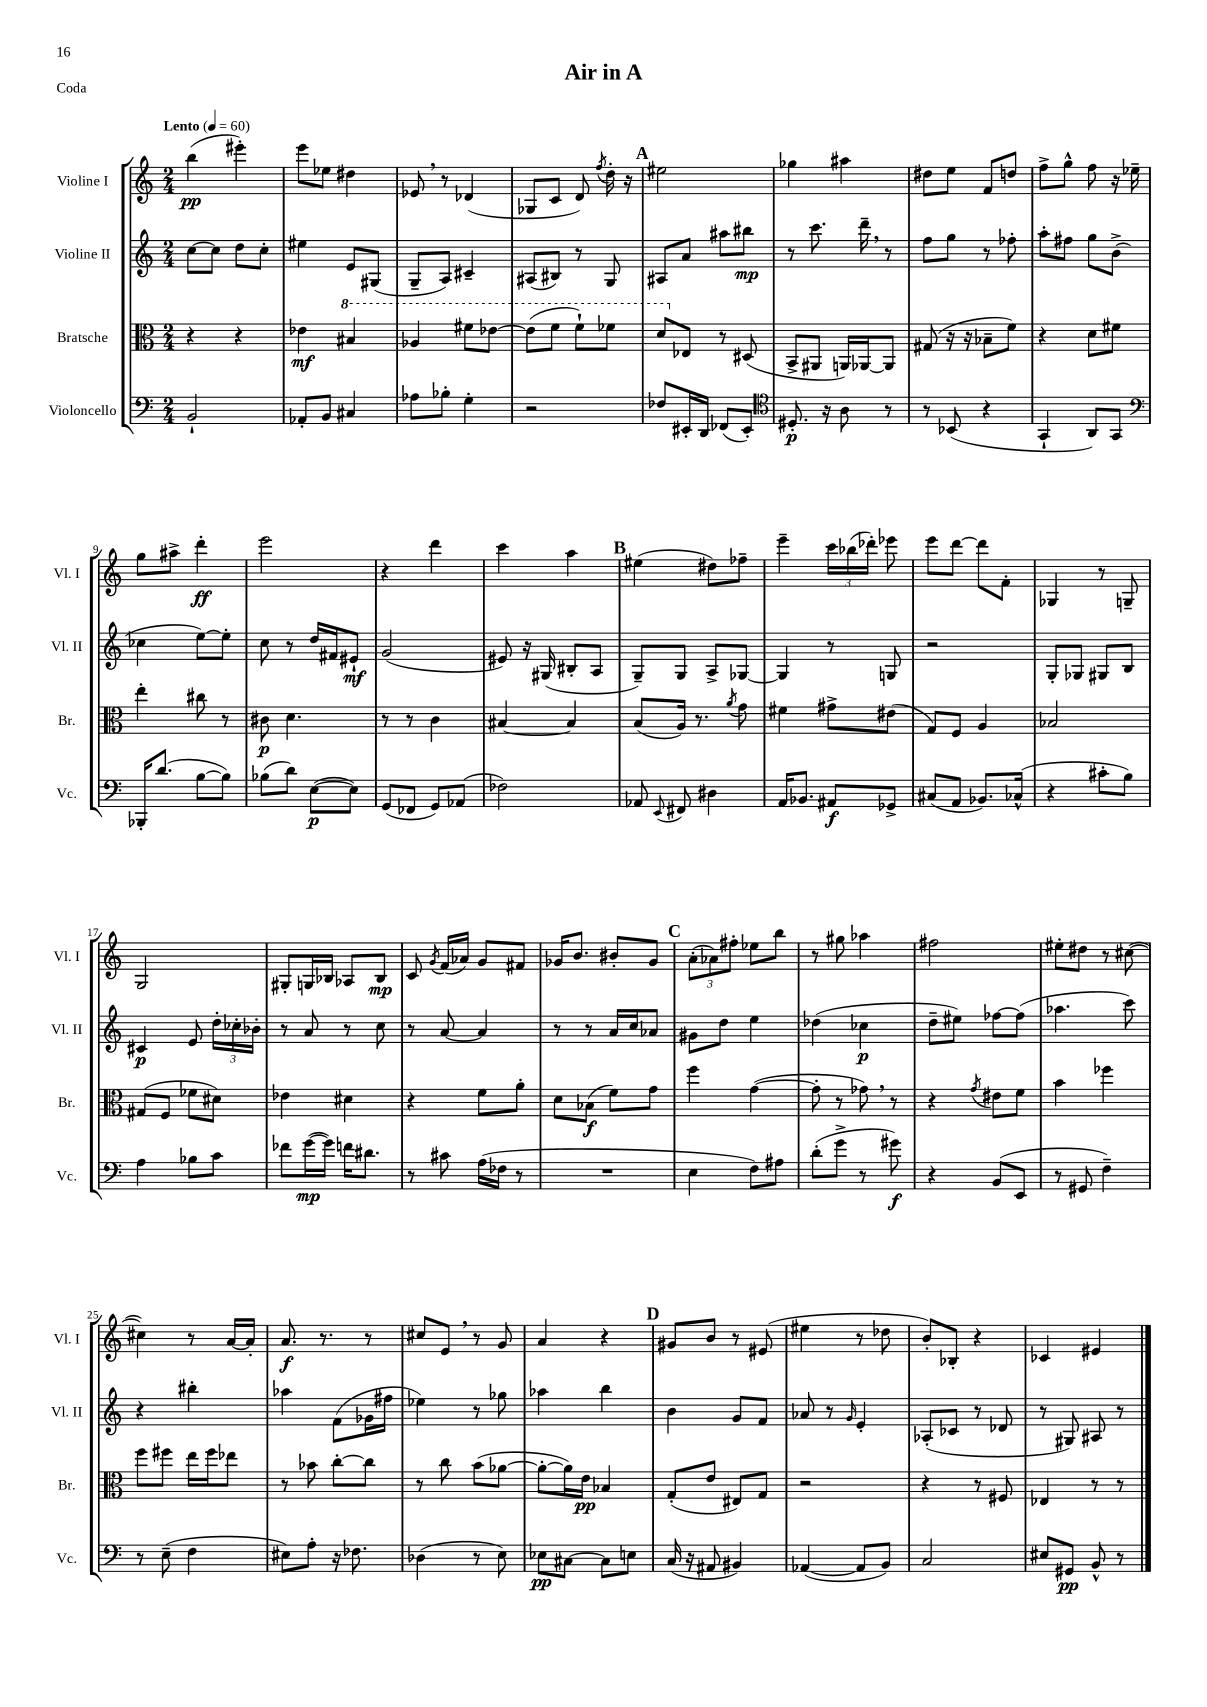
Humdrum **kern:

**kern	**kern	**kern	**kern
*staff4	*staff3	*staff2	*staff1
*clefF4	*clefC3	*clefG2	*clefG2
*k[]	*k[]	*k[]	*k[]
*M2/4	*M2/4	*M2/4	*M2/4
*MM60	*MM60	*MM60	*MM60
2BB`	4r	[8cc	(4bb
.	.	8cc]	.
.	4r	8dd	4eee#')
.	.	8cc'	.
=	=	=	=
8AA-'	4e-	4ee#	8eee
8BB	.	.	8ee-
4C#	4b#	8e	4dd#
.	.	(8G#	.
=	=	=	=
8A-	4a-	8G~	8e-
8B-'	.	8A)	8r
4G'	8ff#	4c#~	(4d-
.	[8ee-	.	.
=	=	=	=
2r	(8ee-]	(8A#	8G-
.	8ff	8B#)	8c
.	8ff`)	8r	8d)
.	.	.	8qff
.	8ff-	8G	16dd'
.	.	.	16r
=	=	=	=
8F-	8dd	8A#	2ee#
16EE#'	8E-	8a	.
16DD	.	.	.
(8FF-	8r	8aa#	.
8EE#')	(8D#	8bb#	.
=	=	=	=
*clefC4	*	*	*
8.D#'	8BB^	8r	4gg-
.	8AA#	8.ccc	.
16r	.	.	.
8A	16AA)	.	4aa#
.	[16AA-	16ddd~	.
8r	8AA-]	8r	.
=	=	=	=
8r	(8G#	8ff	8dd#
(8BB-	16r	8gg	8ee
.	16r	.	.
4r	8B-~	8r	8f
.	8f)	8ff-'	8dd
=	=	=	=
4GG`	4r	8aa'	8ff^
.	.	8ff#	8gg^^
8AA)	8d	8gg	8ff
8GG	8f#	(8b^	16r
.	.	.	16ee-~
=	=	=	=
*clefF4	*	*	*
16BBB-'	4ee'	4cc-	8gg
(8.d	.	.	.
.	.	.	8aa#^
[8B	8cc#	[8ee)	4ddd'
8B])	8r	8ee']	.
=	=	=	=
(8B-	8c#	8cc	2eee
8d)	4.d	8r	.
([8E	.	16dd	.
.	.	16f#	.
8E])	.	8e#`	.
=	=	=	=
(8GG	8r	(2g	4r
8FF-	8r	.	.
8GG)	4c	.	4ddd
(8AA-	.	.	.
=	=	=	=
2F-)	[4B#	8e#)	4ccc
.	.	16r	.
.	.	(16G#	.
.	4B#]	8B#'	4aa
.	.	8A	.
=	=	=	=
8AA-	(8B	8G~)	(4ee#
8qqEE	.	.	.
8FF#	16A)	8G	.
.	8.r	.	.
4D#	.	8A^	8dd#)
.	8qa	.	.
.	8g	[8G-	8ff-~
=	=	=	=
16AA	4f#	4G-]	4eee~
8.BB-	.	.	.
8AA#	8g#^	8r	24ccc
.	.	.	(24bb-
.	.	.	24ddd-')
8GG-^	(8e#	8G	8eee-
=	=	=	=
(8C#	8G)	2r	8eee
8AA	8F	.	[8ddd
8.BB-)	4A	.	8ddd]
.	.	.	8f'
(16C-^^	.	.	.
=	=	=	=
4r	2B-	8G'	4G-
.	.	8G-	.
8c#'	.	8G#	8r
8B)	.	8B	8G~
=	=	=	=
4A	(8G#	4c#	2G
.	8F	.	.
8B-	8f-	8e	.
8c	8d#)	24dd'	.
.	.	24cc-'	.
.	.	24b-'	.
=	=	=	=
8f-	4e-	8r	8G#'
([16g	.	8a	16G
16g])	.	.	16B-
16f	4d#	8r	8A-
8.d#	.	.	.
.	.	8cc	8B-
=	=	=	=
8r	4r	8r	8c
.	.	.	8qg
8c#	.	[8a	(16f
.	.	.	16a-)
(16A	8f	4a]	8g
16F-	.	.	.
8r	8a'	.	8f#
=	=	=	=
2r	8d	8r	16g-
.	.	.	8.b
.	(8B-	8r	.
.	8f)	16a	8b#'
.	.	16cc	.
.	8g	8a-	8g-
=	=	=	=
4E	4ff	8g#	(12a'
.	.	.	12a-)
.	.	8dd	.
.	.	.	12ff#'
8F)	([4g	4ee	8ee-
8A#	.	.	8bb
=	=	=	=
(8d'	8g']	(4dd-	8r
8g^	8r	.	8gg#
8r	8g-)	4cc-	4aa-
8g#)	8r	.	.
=	=	=	=
4r	4r	8dd~	2ff#
.	.	8ee#)	.
.	8qg	.	.
(8BB	8e#	[8ff-	.
8EE	8f	(8ff-]	.
=	=	=	=
8r	4b	4.aa-	8ee#'
8GG#	.	.	8dd#
4F~)	4ff-	.	8r
.	.	8ccc)	([8cc#
=	=	=	=
8r	8ff	4r	4cc#])
(8E~	8ff#	.	.
4F	16ee	4bb#'	8r
.	16ff#	.	.
.	8ee-	.	[16a
.	.	.	16a']
=	=	=	=
8E#)	8r	4aa-	8.a
8A'	8b-	.	.
.	.	.	8.r
16r	[8cc'	(8f	.
8.F-	.	.	.
.	8cc]	16g-	8r
.	.	16ff#	.
=	=	=	=
(4D-	8r	4ee-)	8cc#
.	8cc	.	8e
8r	(8b	8r	8r
8E)	[8a-	8gg-	8g
=	=	=	=
8E-	8a-'_	4aa-	4a
[8C#	16a-])	.	.
.	16e	.	.
8C#]	4B-	4bb	4r
8E	.	.	.
=	=	=	=
(16C	(8G'	4b	8g#
16r	.	.	.
8AA#	8e	.	8b
4BB#)	8E#)	8g	8r
.	8G	8f	(8e#
=	=	=	=
([4AA-	2r	8a-	4ee#
.	.	8r	.
.	.	16qqg	.
8AA-]	.	4e'	8r
8BB)	.	.	8dd-
=	=	=	=
2C	4r	(8A-'	8b')
.	.	8c-	8B-'
.	8r	8r	4r
.	8F#	8d-	.
=	=	=	=
8E#	4E-	8r	4c-
8GG#	.	8G#)	.
8BB^^	8r	8A#	4e#
8r	8r	8r	.
==	==	==	==
*-	*-	*-	*-
